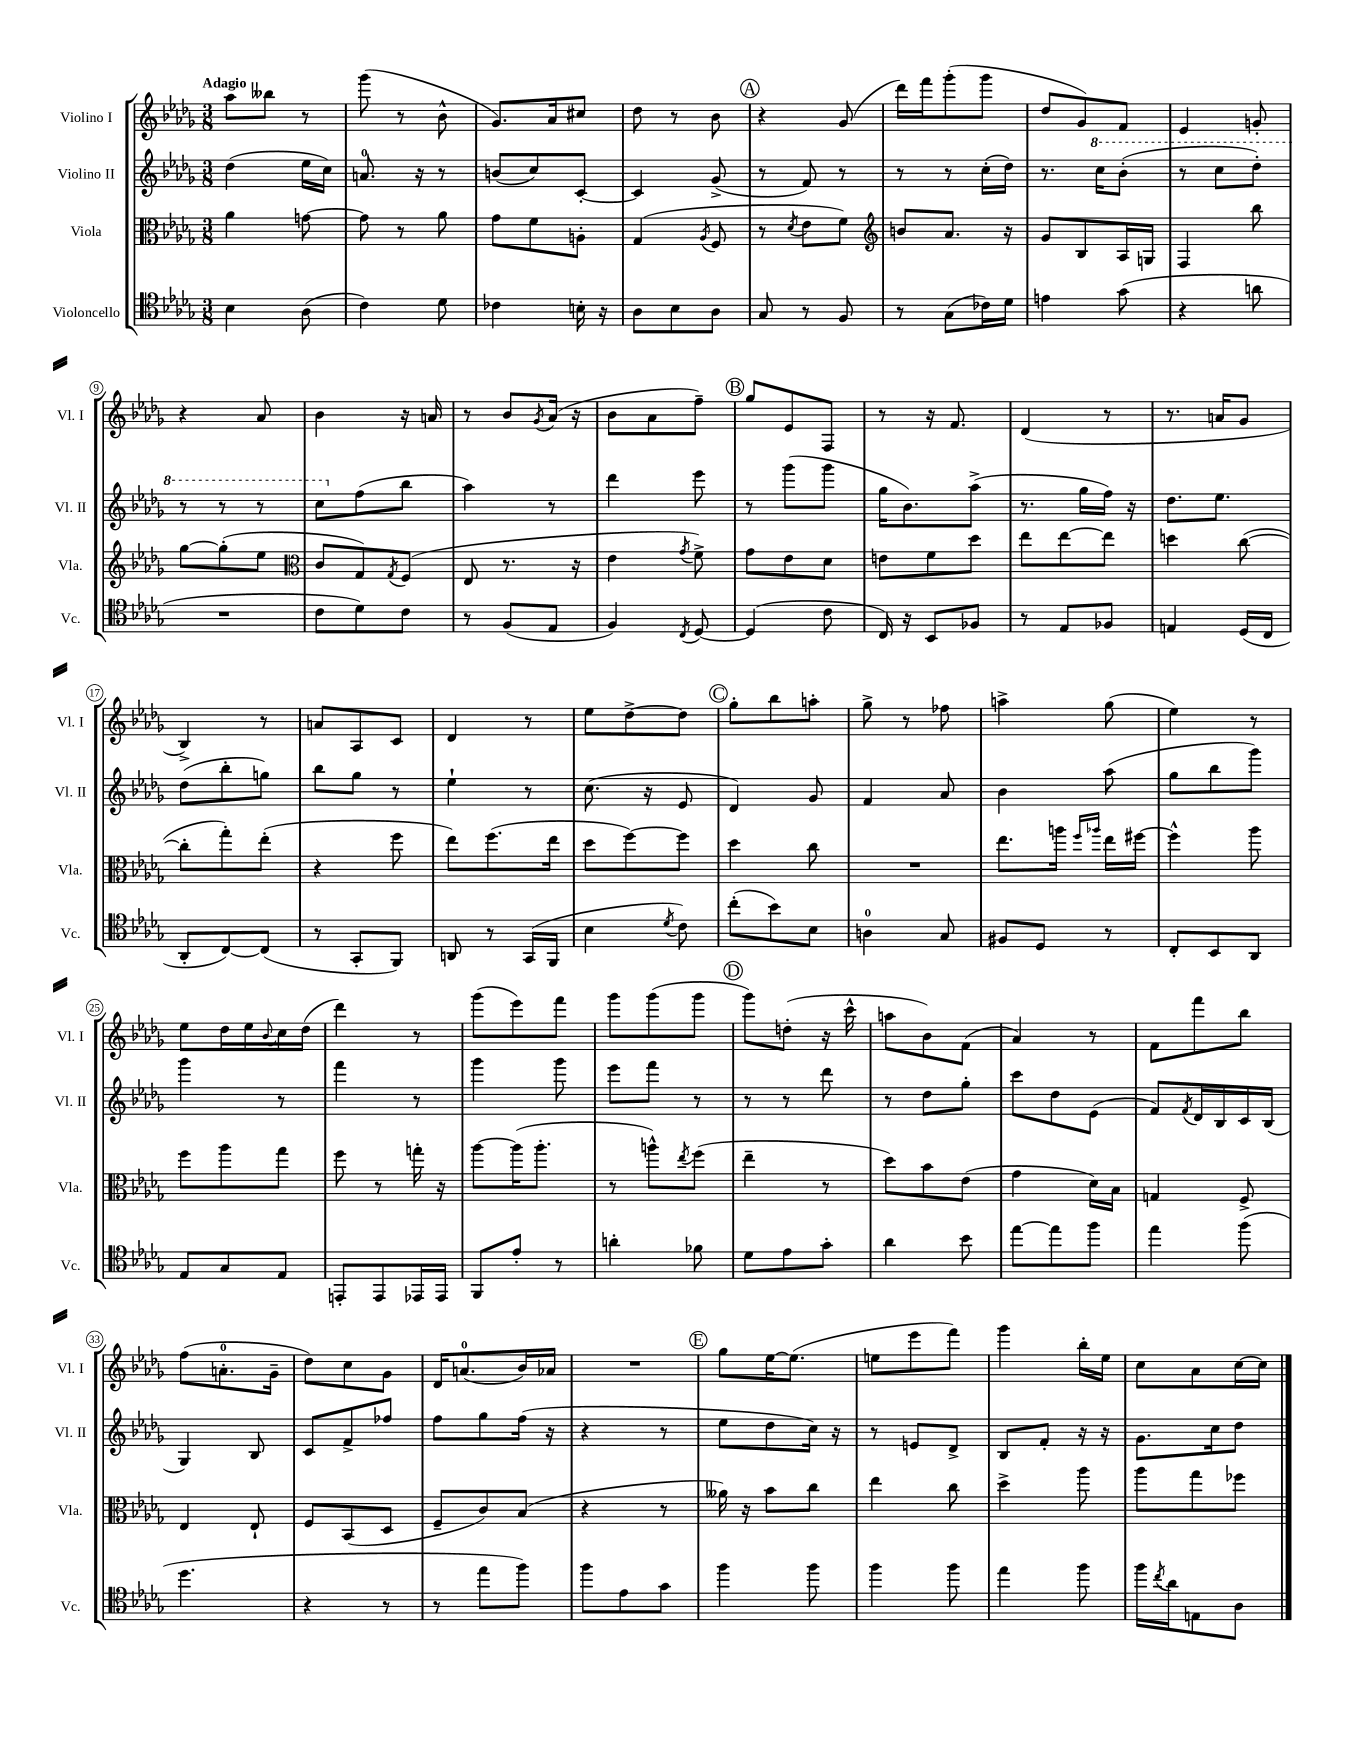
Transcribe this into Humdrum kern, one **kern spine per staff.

**kern	**kern	**kern	**kern
*staff4	*staff3	*staff2	*staff1
*clefC4	*clefC3	*clefG2	*clefG2
*k[b-e-a-d-g-]	*k[b-e-a-d-g-]	*k[b-e-a-d-g-]	*k[b-e-a-d-g-]
*M3/8	*M3/8	*M3/8	*M3/8
4B-	4a-	(4dd-	8aa-
.	.	.	8bb--
(8A-	[8g	16ee-	8r
.	.	16cc)	.
=	=	=	=
4c)	8g]	8.a	(8ggg-
.	8r	.	8r
.	.	16r	.
8d-	8a-	8r	8b-^^
=	=	=	=
4c-	8g-	(8b	8.g-)
.	8f	8cc)	.
.	.	.	16a-
16B'	8A'	[8c'	8cc#
16r	.	.	.
=	=	=	=
8A-	(4G-	4c]	8dd-
8B-	.	.	8r
.	8qA-	.	.
8A-	8F	(8g-^	8b-
=	=	=	=
8G-	8r	8r	4r
.	8qd-	.	.
8r	8e-	8f)	.
8F	8f)	8r	(8g-
=	=	=	=
*	*clefG2	*	*
8r	8b	8r	16ddd-)
.	.	.	16fff
(8G-	8.a-	8r	(8ggg-'
16c-)	.	(16cc'	8ggg-
16d-	16r	16dd-)	.
=	=	=	=
4e	8g-	8.r	8dd-
.	8B-	.	8g-)
.	.	16ccc	.
(8g-	16A-	(8bb-'	8f
.	16G	.	.
=	=	=	=
4r	4F	8r	4e-
.	.	8ccc	.
8a	8bb-	8ddd-')	8g'
=	=	=	=
4.r	[8gg-	8r	4r
.	(8gg-']	8r	.
.	8ee-	8r	8a-
=	=	=	=
*	*clefC3	*	*
8c	8c	8ccc	4b-
8d-)	8G-)	(8ff	.
.	8qG-	.	.
8c	(8F	8bb-	16r
.	.	.	16a
=	=	=	=
8r	8E-	4aa-)	8r
(8F	8.r	.	8b-
.	.	.	8qg-
8E-	.	8r	(16a-
.	16r	.	16r
=	=	=	=
4F)	4e-	4ddd-	8b-
.	.	.	8a-
8qC	8qg-	.	.
[8D-	8f^)	8eee-	8ff~)
=	=	=	=
(4D-]	8g-	8r	8gg-
.	8e-	(8ggg-	8e-
8c	8d-	8ggg-	8F
=	=	=	=
16C)	8e	16gg-	8r
16r	.	8.b-)	.
8BB-	8f	.	16r
.	.	.	8.f
8F-	8dd-	(8aa-^	.
=	=	=	=
8r	8ee-	8.r	(4d-
8E-	[8ee-	.	.
.	.	16gg-	.
8F-	8ee-]	16ff)	8r
.	.	16r	.
=	=	=	=
4E	4dd	8.dd-	8.r
.	.	8.ee-	16a
(16D-	([8cc	.	8g-
16C	.	.	.
=	=	=	=
8AA-'	8cc']	(8dd-	4B-^)
[8C)	8gg-')	8bb-'	.
(8C]	(8ee-'	8gg)	8r
=	=	=	=
8r	4r	8bb-	8a
8GG-'	.	8gg-	8A-
8FF)	8ff	8r	8c
=	=	=	=
8AA	8ee-)	4ee-`	4d-
8r	(8.ff	.	.
(16GG-	.	8r	8r
16FF	16ee-	.	.
=	=	=	=
4B-	8dd-	(8.cc	8ee-
.	[8ff)	.	[8dd-^
.	.	16r	.
8qd-	.	.	.
8c)	8ff]	8e-	8dd-]
=	=	=	=
(8cc'	4dd-	4d-)	8gg-'
8b-)	.	.	8bb-
8B-	8cc	8g-	8aa'
=	=	=	=
4A	4.r	4f	8gg-^
.	.	.	8r
8G-	.	8a-	8ff-
=	=	=	=
8F#	8.ee-	4b-	4aa^
8D-	.	.	.
.	16aa	.	.
.	16qqff	.	.
.	16qqaa-	.	.
8r	16ee-	(8aa-	(8gg-
.	[16ff#	.	.
=	=	=	=
8C'	4ff#^^]	8gg-	4ee-)
8BB-	.	8bb-	.
8AA-	8aa-	8ggg-)	8r
=	=	=	=
8E-	8ff	4ggg-	8ee-
8G-	8aa-	.	16dd-
.	.	.	16ee-
.	.	.	8qqb-
8E-	8gg-	8r	16cc
.	.	.	(16dd-
=	=	=	=
8EE'	8ff	4fff	4ddd-)
8EE	8r	.	.
16EE-	16gg'	8r	8r
16EE-	16r	.	.
=	=	=	=
8FF	[8aa-	4ggg-	(8ggg-
8e-'	(16aa-]	.	8eee-)
.	8.aa-'	.	.
8r	.	8ggg-	8fff
=	=	=	=
4a'	8r	8eee-	8ggg-
.	8aa^^)	8fff	(8ggg-
.	8qee-	.	.
8f-	(8ff	8r	8ggg-
=	=	=	=
8d-	4ee-~	8r	8ggg-)
8e-	.	8r	(8dd'
8g-'	8r	8ddd-	16r
.	.	.	16ccc^^
=	=	=	=
4a-	8dd-)	8r	8aa
.	8b-	8dd-	8b-)
8b-	(8e-	8gg-'	(8f
=	=	=	=
[8ee-	4g-	8ccc	4a-)
8ee-]	.	8dd-	.
8ff	16d-)	(8e-	8r
.	16B-	.	.
=	=	=	=
4ee-	4G	8f)	8f
.	.	8qf	.
.	.	16d-	8fff
.	.	16B-	.
(8ff	8F^	16c	8bb-
.	.	(16B-	.
=	=	=	=
4.dd-	4E-	4G-)	(8ff
.	.	.	8.a'
.	8E-`	8B-	.
.	.	.	16g-~
=	=	=	=
4r	8F	8c	8dd-)
.	(8BB-	8f^	8cc
8r	8D-	8ff-	8g-
=	=	=	=
8r	8F~	8ff	16d-
.	.	.	(8.a
8ee-	8c)	8gg-	.
8ff)	(8B-	(16ff	16b-)
.	.	16r	16a-
=	=	=	=
8ff	4r	4r	4.r
8e-	.	.	.
8g-	8r	8r	.
=	=	=	=
4ff	16a--)	8ee-	8gg-
.	16r	.	.
.	8b-	8dd-	[16ee-
.	.	.	(8.ee-]
8ff	8cc	16cc)	.
.	.	16r	.
=	=	=	=
4ff	4ee-	8r	8ee
.	.	8e	8eee-
8ff	8cc	8d-^	8fff)
=	=	=	=
4ee-	4dd-^	8B-	4ggg-
.	.	8f'	.
8ff	8aa-	16r	16bb-'
.	.	16r	16ee-
=	=	=	=
16ff	8aa-	8.g-	8cc
8qcc	.	.	.
16a-	.	.	.
8E	8gg-	.	8a-
.	.	16cc	.
8A-	8ff-	8dd-	[16cc
.	.	.	16cc]
==	==	==	==
*-	*-	*-	*-
